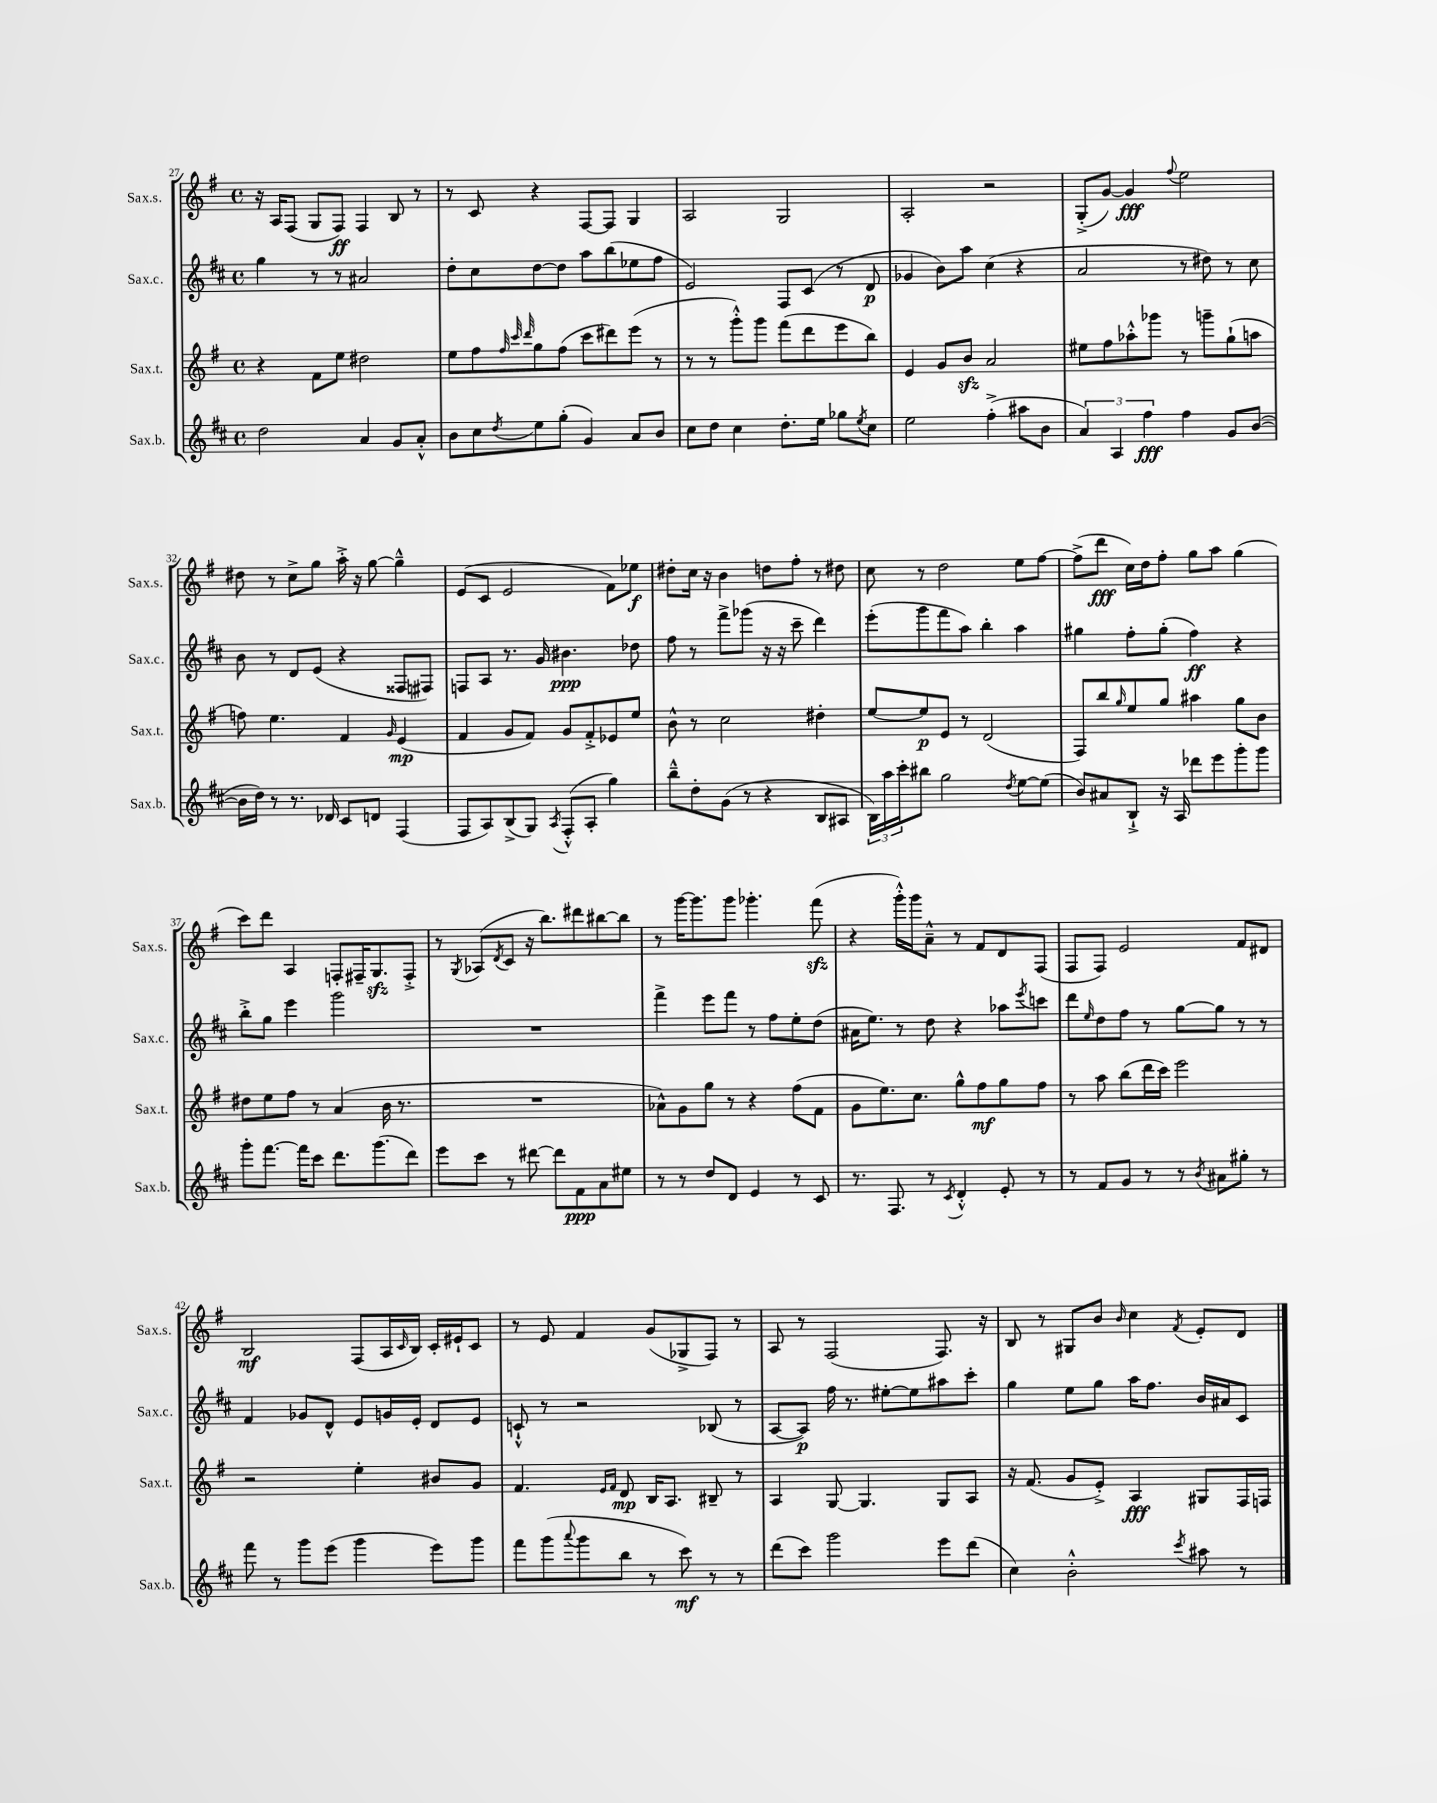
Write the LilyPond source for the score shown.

<<
\new StaffGroup <<
\new Staff = "s0" \with { instrumentName = "Sax.s." shortInstrumentName = "Sax.s." } {
    \clef treble \key g \major \defaultTimeSignature \time 4/4
    r16 a16 fis8( g8 fis8\ff) fis4 b8 r8 |
    r8 c'8 r4 fis8~ fis8 g4 |
    a2 g2 |
    a2-. r2 |
    g8-.->( g'8~) g'4\fff \appoggiatura { fis''8 } e''2 |
    dis''8 r8 c''8-> g''8 a''16-.-> r16 g''8~ g''4---^ |
    e'8( c'8 e'2 fis'8) ees''8\f |
    dis''8-. c''16 r16 b'4 d''8 fis''8-. r8 dis''8 |
    c''8 r8 d''2 e''8 fis''8~ |
    fis''8->( d'''8\fff c''16) d''16 fis''8-. g''8 a''8 g''4( |
    c'''8) d'''8 a4 f8-. fis16-- g8.\sfz fis8-.-> |
    r8 \acciaccatura { g8 } aes8( \acciaccatura { d'8 } c'8 r16 b''8.) dis'''8 bis''8~ bis''8 |
    r8 g'''16~ g'''8. g'''8 ges'''4.-. fis'''8\sfz( |
    r4 g'''16-.-^) g'''16 a'8---^ r8 fis'8 d'8 fis8( |
    fis8 fis8) e'2 fis'8 dis'8 |
    b2\mf fis8( a16 \grace { c'16 } b16) c'16-. eis'16-! c'8 |
    r8 e'8 fis'4 g'8( ges8-> fis8) r8 |
    a8 r8 fis2( fis8.) r16 |
    b8 r8 gis8 b'8 \grace { b'16 } c''4 \acciaccatura { fis'8 } e'8-. d'8 \bar "|." |
}
\new Staff = "s1" \with { instrumentName = "Sax.c." shortInstrumentName = "Sax.c." } {
    \clef treble \key d \major \defaultTimeSignature \time 4/4
    g''4 r8 r8 ais'2 |
    d''8-. cis''8 d''8~ d''8 a''8 b''8( ees''8 fis''8 |
    e'2) fis8 cis'8( r8 d'8\p |
    ges'4 b'8) a''8 cis''4( r4 |
    a'2 r8 dis''8) r8 cis''8 |
    b'8 r8 d'8 e'8( r4 fisis8 fis8) |
    f8 a8 r8. g'16 bis'4.\ppp des''8 |
    fis''8 r8 fis'''8-> ges'''8( r16 r16 cis'''8-- d'''4) |
    e'''8-.( g'''8 fis'''8 a''8) b''4-. a''4 |
    gis''4 fis''8-. gis''8-.( fis''4\ff) r4 |
    b''8-.-> g''8 e'''4 g'''2 |
    R1 |
    fis'''4-> e'''8 fis'''8 r8 fis''8 e''8-. d''8( |
    ais'16 e''8.) r8 d''8 r4 aes''8 \acciaccatura { e'''8 } c'''8 |
    d'''8 \grace { e''16 } d''8 fis''8 r8 g''8~ g''8 r8 r8 |
    fis'4 ges'8 d'8-^ e'8 g'16 e'16-. d'8 e'8 |
    c'8-!-^ r8 r2 bes8( r8 |
    a8~ a8\p) fis''16 r8. eis''8~-. eis''8 ais''8 cis'''8-. |
    g''4 e''8 g''8 a''16 fis''8. b'16 ais'16 cis'8 \bar "|." |
}
\new Staff = "s2" \with { instrumentName = "Sax.t." shortInstrumentName = "Sax.t." } {
    \clef treble \key g \major \defaultTimeSignature \time 4/4
    r4 fis'8 e''8 dis''2 |
    e''8 fis''8 \grace { fis''32 c'''32 d'''32 } g''8 fis''8( c'''8 dis'''8) e'''8( r8 |
    r8 r8 g'''8-.-^) g'''8 fis'''8( d'''8 e'''8 b''8) |
    e'4 g'8 b'8\sfz a'2 |
    eis''8 fis''8 aes''8-.-^ ges'''8 r8 g'''8-- g''8-!( a''8 |
    f''8) e''4. fis'4 \grace { g'16 } e'4\mp( |
    fis'4 g'8 fis'8) g'8 fis'8-.-> ees'8 e''8 |
    b'8-^ r8 c''2 dis''4-. |
    e''8~ e''8\p e'8 r8 d'2( |
    fis8) b''8 \grace { g''16 } e''8 g''8 ais''4 g''8 b'8 |
    dis''8 e''8 fis''8 r8 a'4( b'16 r8. |
    R1 |
    aes'8-^) g'8 g''8 r8 r4 fis''8( fis'8 |
    g'8 e''8.) c''8. g''8-^ fis''8\mf g''8 fis''8 |
    r8 a''8 b''8( d'''16 c'''16) e'''2 |
    r2 e''4-. bis'8 g'8 |
    fis'4. \grace { e'16 fis'16 } d'8\mp b16 a8. bis8-- r8 |
    a4 g8~ g4. g8 a8 |
    r16 fis'8.( g'8 e'8-.->) a4\fff gis8 fis16 f16 \bar "|." |
}
\new Staff = "s3" \with { instrumentName = "Sax.b." shortInstrumentName = "Sax.b." } {
    \clef treble \key d \major \defaultTimeSignature \time 4/4
    d''2 a'4 g'8 a'8-.-^ |
    b'8 cis''8 \acciaccatura { d''8 } e''8 g''8-.( g'4) a'8 b'8 |
    cis''8 d''8 cis''4 d''8.-. e''16 ges''8 \acciaccatura { e''8 } cis''8 |
    e''2 fis''4-.->( ais''8 b'8 |
    \tuplet 3/2 { a'4) a4 fis''4\fff } fis''4 g'8 b'8~( |
    b'16 d''16) r8 r8. des'16 cis'8 d'8 fis4( |
    fis8 a8) b8->( g8) \acciaccatura { a8 } fis8-.-^( a8-. g''4) |
    b''8---^ d''8-. g'8( r8 r4 b8 ais8 |
    \tuplet 3/2 { b16) a''16 cis'''16-. } bis''8 g''2 \acciaccatura { d''8 } e''8~ e''8( |
    b'8) ais'8 b8-!-> r16 a16 des'''8 e'''8 g'''8-. g'''8 |
    g'''8-. fis'''8.~ fis'''16 cis'''8 d'''8. g'''8.( d'''8) |
    e'''8 cis'''8 r8 dis'''8~ dis'''8 fis'8\ppp a'8 eis''8 |
    r8 r8 d''8 d'8 e'4 r8 cis'8 |
    r8. fis8. r8 \acciaccatura { cis'8 } d'4-.-^ e'8-. r8 |
    r8 fis'8 g'8 r8 r8 \acciaccatura { b'8 } ais'8 gis''8-. r8 |
    fis'''8 r8 g'''8 e'''8( g'''4 e'''8) g'''8 |
    fis'''8 g'''8( \appoggiatura { a'''8 } g'''8 b''8 r8 cis'''8\mf) r8 r8 |
    d'''8( cis'''8) g'''2 e'''8 d'''8( |
    cis''4) b'2-.-^ \acciaccatura { cis'''8 } ais''8 r8 \bar "|." |
}
>>
>>
\layout { \context { \Score currentBarNumber = #27 } }
